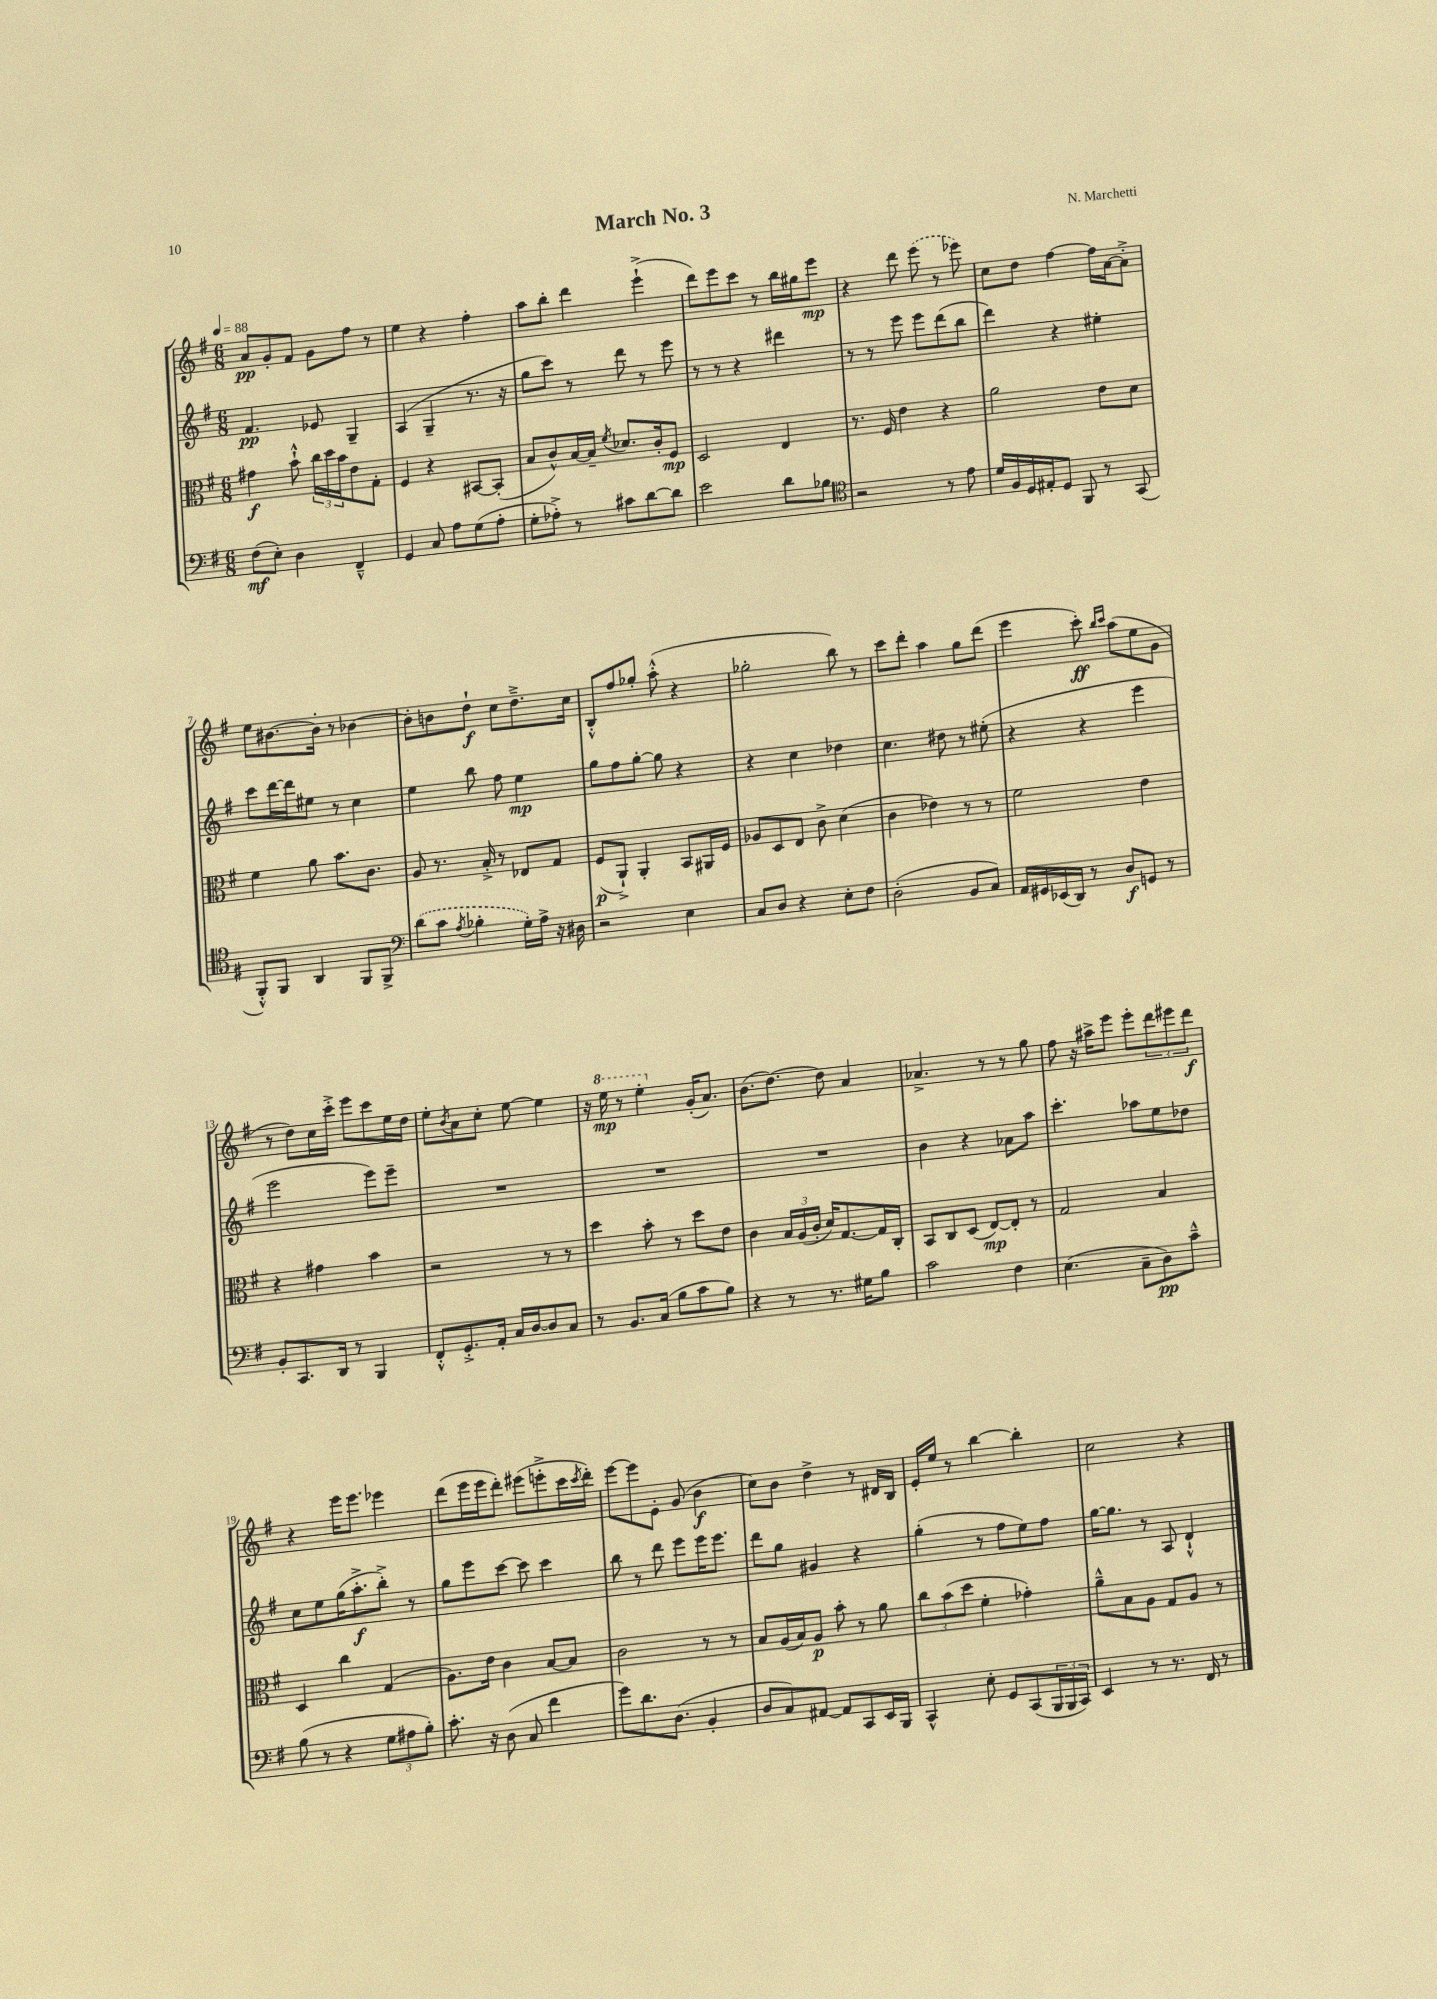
\header { title = "March No. 3" composer = "N. Marchetti" }
<<
\new StaffGroup <<
\new Staff = "s0" {
    \clef treble \key g \major \numericTimeSignature \time 6/8 \tempo 4 = 88
    a'8\pp g'8-. fis'8 g'8 fis''8 r8 |
    e''4 r4 fis''4-. |
    a''8 b''8-. d'''4 e'''4-!->( |
    d'''8) e'''8 c'''8 r8 b''16 gis''16 e'''8\mp |
    r4 d'''8 \once \slurDashed e'''8( r8 ees'''8) |
    c''8 d''8 fis''4~ fis''16 a'16~ a'8-.-> |
    e''8 bis'8.~ bis'16-. r8 bes'4~ |
    bes'8-. b'8 d''8-!\f c''8 d''8.---> c''16 |
    b8-.-^ fis''8 ges''8-. a''8-.-^( r4 |
    ges''2-. b''8) r8 |
    c'''8 d'''8-. a''4 g''8 d'''8( |
    e'''4 c'''8-.\ff) \grace { b''16 c'''16 } a''8( e''8 g'8 |
    r8 d''8) c''16 c'''16-.-> e'''8 c'''8 e''16 d''16 |
    e''8-. \acciaccatura { b'8 } a'8 c''8-. e''8~ e''4 |
    r16 \ottava #1 e'''16\mp r8 e'''4-. \ottava #0 g'16-.( a'8.) |
    b'8.( d''8.~) d''8 a'4 |
    aes'4.-> r8 r8 g''8 |
    fis''8 r16 ais''16-> e'''8 e'''8-. \tuplet 3/2 { d'''8 eis'''8 d'''8\f } |
    r4 e'''16 e'''8. ees'''4 |
    d'''8( e'''16 e'''16 d'''8-.) eis'''8( e'''8-.-> c'''16 \acciaccatura { c'''8 } d'''16-.) |
    e'''8~ e'''8 e'8-. g'8( b'4\f |
    c''8) b'8 d''4-> r8 dis'16 b16 |
    e'16-. e''16 r8 b''4~ b''4-. |
    c''2 r4 \bar "|." |
}
\new Staff = "s1" {
    \clef treble \key g \major \numericTimeSignature \time 6/8
    fis'4.\pp ees'8 g4-- |
    a4( g4-- r8. r16 |
    g''8 c'''8) r8 d'''8 r8 e'''8 |
    r8 r8 r4 dis'''4 |
    r8 r8 e'''8 e'''8 d'''8( b''8 |
    d'''4) r4 eis''4-. |
    c'''8 d'''16~ d'''16 eis''8 r8 c''4 |
    e''4 b''8 fis''8 e''4\mp |
    g''8 fis''8 g''8~-. g''8 r4 |
    r4 c''4 des''4 |
    c''4. dis''8 r8 eis''8-.( |
    r4 r4 e'''4 |
    e'''2 e'''8) e'''8-- |
    R2. |
    R2. |
    R2. |
    b'4 r4 aes'8 a''8 |
    c'''4.-. aes''8 e''8 des''8 |
    c''8 e''8 g''16( a''8.-.->\f b''8-.->) r8 |
    g''8 e'''8 c'''8~ c'''8 c'''4 |
    b''8 r8 d'''8 e'''8 e'''16 e'''8. |
    d'''8 g''8 gis'4 r4 |
    g''4-.( r8 fis''8 e''8) fis''8 |
    g''16~ g''8. r8 a8 d'4-!-^ \bar "|." |
}
\new Staff = "s2" {
    \clef alto \key g \major \numericTimeSignature \time 6/8
    gis'4\f b'8-!-^ \tuplet 3/2 { c''16 d''16 b'16 } e'8 g8-. |
    fis4 r4 bis,8~ bis,8-.( |
    b8 c'8-^) b16~ b16-- \acciaccatura { fis'8 } des'8. c'16-. fis8\mp |
    d2 e4 |
    r8. fis16 e'4 r4 |
    a'2 e'8 d'8 |
    fis'4 a'8 b'8. c'8. |
    a8 r8. b16-.-> r8 ees8 g8 |
    fis8\p( a,8-!->) a,4-. b,8 ais,16 fis16 |
    aes8 d8 e8 c'8-> d'4( |
    c'4 ees'4) r8 r8 |
    fis'2 e'4 |
    r4 gis'4 b'4 |
    r2 r8 r8 |
    d''4 b'8-. r8 d''8 e'8 |
    c'4 \tuplet 3/2 { b16 a16( c'16-. } d'16) g8.~ g16 c16-. |
    b,8 c8 d8( e8~\mp) e8-. r8 |
    g2 b4 |
    d4 c''4 g4( |
    a8.) e'16 c'4 b8~ b8 |
    c'2 r8 r8 |
    b8 a16( b16) a8\p b'8-. r8 a'8 |
    \tuplet 3/2 { c''8 b'8( d''8 } fis'4-. ges'4-.) |
    a'8---^ b8 a8 g8 a8 r8 \bar "|." |
}
\new Staff = "s3" {
    \clef bass \key g \major \numericTimeSignature \time 6/8
    fis8\mf( e8-.) d4 fis,4---^ |
    g,4 c8 a8 g8( a8-. |
    g8-. aes8-.->) r8 cis'8 d'8~ d'8 |
    e'2 d'8 bes8 |
    \clef tenor r2 r8 e'8 |
    d'16 fis16 d16 eis16-. d8 fis,8 r8 g,8( |
    fis,8-.-^) fis,8 a,4 fis,8 fis,8-> |
    \clef bass \once \slurDashed d'8( c'8 \acciaccatura { a8 } bes4-. g16-.) a16-> r16 dis16 |
    r2 e4 |
    c8 d8 r4 e8-. fis8 |
    d2-.( b,8 c8) |
    a,16 gis,16 ees,16( d,16) r8 d8\f g,8 r8 |
    b,8-. c,8. d,16 r8 b,,4 |
    fis,8-.-^ g,8.-.-> a,16-. c16 d16~ d8 c8 |
    r8 b,8. c16( b8 c'8 b8) |
    r4 r8 r8. gis16 b8 |
    c'2 fis4 |
    e4.( c8-- d8\pp) c'8---^ |
    b8( r8 r4 \tuplet 3/2 { g8 ais8 b8-.) } |
    c'8.-. r16 d8( c8 fis'4 |
    g'8) d'8. d8.( b,4-. |
    d8 c8) ais,8~ ais,8 c,8 e,16 b,,16 |
    c,4-^ e8-. g,8 c,8( \tuplet 3/2 { b,,16 b,,16 c,16) } |
    e,4 r8 r8. fis,16 r8 \bar "|." |
}
>>
>>
